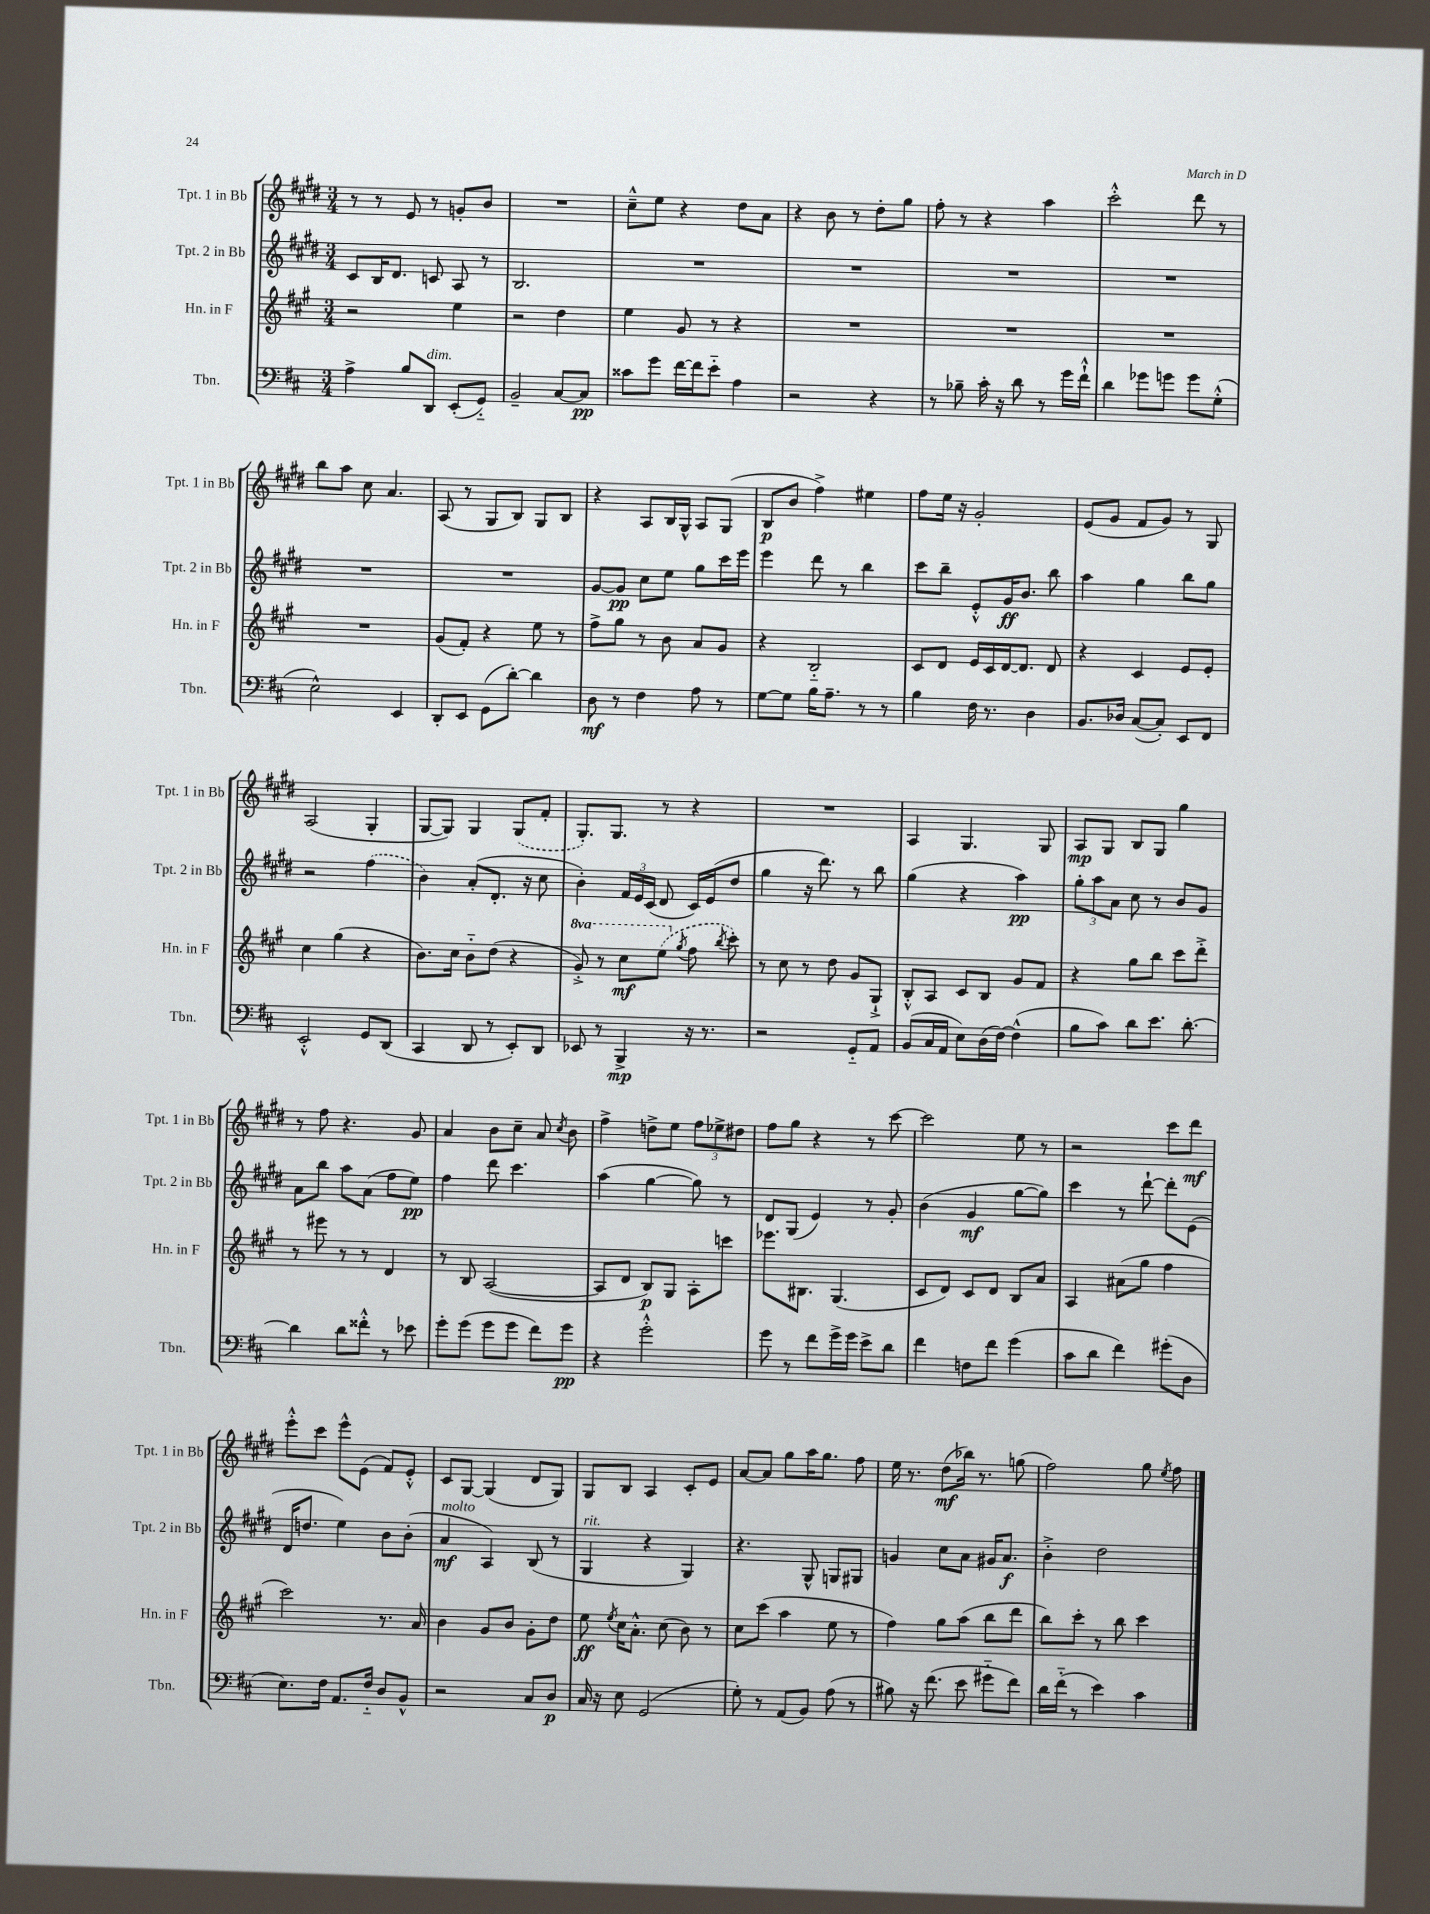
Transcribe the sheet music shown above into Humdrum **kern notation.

**kern	**kern	**kern	**kern
*staff4	*staff3	*staff2	*staff1
*clefF4	*clefG2	*clefG2	*clefG2
*k[f#c#]	*k[f#c#g#]	*k[f#c#g#d#]	*k[f#c#g#d#]
*M3/4	*M3/4	*M3/4	*M3/4
4A^\	2r	8c#/L	8r
.	.	16B/K	8r
.	.	8.d#/J	.
8B/L	.	.	8e/
8DD/J	.	8c/	8r
(8EE'/L	4ee\	8A/	8g'/L
8GG'~/J)	.	8r	8b/J
=	=	=	=
2BB~/	2r	2.B/	2.r
[8C#/L	4dd\	.	.
8C#/]J	.	.	.
=	=	=	=
8c##\L	4ee\	2.r	8cc#~^^\L
8g\J	.	.	8ee\J
[16f#\LL	8g#/	.	4r
16f#\]J	.	.	.
8e'~\J	8r	.	.
4A\	4r	.	8dd#\L
.	.	.	8a\J
=	=	=	=
2r	2.r	2.r	4r
.	.	.	8b\
.	.	.	8r
4r	.	.	8dd#'\L
.	.	.	8gg#\J
=	=	=	=
8r	2.r	2.r	8ff#'\
8B-~\	.	.	8r
16c#'\	.	.	4r
16r	.	.	.
8d\	.	.	.
8r	.	.	4aa\
16g\LL	.	.	.
16f#`^^\JJ	.	.	.
=	=	=	=
4d\	2.r	2.r	2ccc#'^^\
8g-\L	.	.	.
8g\J	.	.	.
8g\L	.	.	8ddd#\
(8G'^^\J	.	.	8r
=	=	=	=
2E^^\)	2.r	2.r	8bb\L
.	.	.	8aa\J
.	.	.	8cc#\
.	.	.	4.a/
4EE/	.	.	.
=	=	=	=
8DD'/L	(8g#/L	2.r	(8A/
8EE/J	8f#'/J)	.	8r
(8GG\L	4r	.	8G#/L
[8d'\J)	.	.	8B/J)
4d\]	8ee\	.	8G#/L
.	8r	.	8B/J
=	=	=	=
8D\	8ff#^\L	[8g#/L	4r
8r	8gg#\J	8g#/]J	.
4F#\	8r	8cc#\L	8A/L
.	8b\	8ee\J	16B/L
.	.	.	16G#^^/JJ
8A\	8a/L	8gg#\L	8A/L
8r	8g#/J	16ccc#\L	(8G#/J
.	.	16eee\JJ	.
=	=	=	=
[8G\L	4r	4eee\	8B/L
8G\]J	.	.	8b/J
16B\LK	2B'~/	8ddd#\	4ff#^\)
8.A~\J	.	.	.
.	.	8r	.
8r	.	4bb\	4ee#\
8r	.	.	.
=	=	=	=
4B\	8c#/L	8ccc#\L	8ff#\L
.	8d/J	8bb~\J	16ee\Jk
.	.	.	16r
16F#\	16e/LL	8e'^^/L	2g#'/
8.r	16c#/	.	.
.	[16d/J	16g#/K	.
.	8.d/]J	8.b/J	.
4D\	.	.	.
.	8d/	8bb\	.
=	=	=	=
8.BB/L	4r	4aa\	(8e/L
.	.	.	8g#/J
16D-/Jk	.	.	.
([8C#/L	4c#/	4gg#\	8f#/L
8C#'/]J)	.	.	8g#/J)
8EE/L	8e/L	8bb\L	8r
8FF#/J	8e'/J	8gg#\J	8G#/
=	=	=	=
2EE'^^/	4cc#\	2r	(2A/
.	(4gg#\	.	.
8GG/L	4r	(4ff#\	4G#'/
(8DD/J	.	.	.
=	=	=	=
4CC#/	8.b\L)	4b\)	[8G#/L
.	.	.	8G#/]J)
.	16cc#\Jk	.	.
8DD/	8b'~\L	(8a'/L	4G#/
8r	(8dd\J	8.d#'/J	.
8EE'/L)	4r	.	(8G#/L
.	.	16r	.
8DD/J	.	8cc#\	8f#'/J
=	=	=	=
8EE-/	8gg#'^/)	4b'\)	8.G#'/L)
8r	8r	.	.
.	.	.	8.G#/J
4BBB^/	8ccc#\L	24f#/LL	.
.	.	24e/	.
.	.	(24c#/JJ	.
.	(8eee\J	8d#/	8r
.	8qgg#/	.	.
16r	8ff#\	16c#/LL)	4r
8.r	.	(16e/J	.
.	8qbb/	.	.
.	8ccc#'\)	8dd#/J	.
=	=	=	=
2r	8r	4gg#\	2.r
.	8cc#\	.	.
.	8r	16r	.
.	.	8.ddd#\)	.
.	8dd\	.	.
8GG'~/L	8g#/L	8r	.
8AA/J	8G#`^/J	8bb\	.
=	=	=	=
(8BB/L	8B'^^/L	(4gg#\	4A/
16C#/L	8A/J	.	.
16AA/JJ	.	.	.
8E\L)	8c#/L	4r	4.G#/
(16D\L	8B/J	.	.
[16F#\JJ)	.	.	.
(4F#^^\]	8g#/L	4aa\)	.
.	8f#/J	.	8G#/
=	=	=	=
8B\L	4r	12gg#'\L	8A/L
.	.	12aa\	.
8c#\J)	.	.	8G#/J
.	.	12a\J	.
8d\L	8gg#\L	8cc#\	8B/L
8.e\J	8bb\J	8r	8G#/J
.	8ccc#\L	8b/L	4gg#\
[8.d'\	.	.	.
.	8ddd'^\J	8g#/J	.
=	=	=	=
4d\]	8r	8a\L	8r
.	8eee#\	8bb\J	8ff#\
8d\L	8r	8aa\L	4.r
8f##'^^\J	8r	(8a\J	.
8r	4d/	8ff#\L	.
8e-\	.	8ee\J)	8g#/
=	=	=	=
8g'\L	8r	4ff#\	4a/
(8g\J	8B/	.	.
8g\L	([2A/	8ddd#\	8b\L
8g\J	.	4.ccc#\	8cc#~\J
8f#\L)	.	.	8a/
.	.	.	8qcc#/
8g\J	.	.	8b\
=	=	=	=
4r	8A/]L	(4aa\	4ff#^\
.	8d/J	.	.
2g'^^\	8B/L)	[4gg#\	8dd^\L
.	8G#/J	.	8ee\J
.	8A'\L	8gg#\])	12ff#\L
.	.	.	12ee-^\
.	8ccc\J	8r	.
.	.	.	12dd#\J
=	=	=	=
8g\	8.eee-\L	8d#/L	8ff#\L
8r	.	(8G#/J	8gg#\J
.	8.B#\J	.	.
8f#\L	.	4e/)	4r
16g^\L	(4.G#/	.	.
16g\JJ	.	.	.
8e^\L	.	8r	8r
8d\J	.	8g#'/	[8ccc#\
=	=	=	=
4f#\	8c#/L	(4b\	2ccc#\]
.	8d/J)	.	.
8F\L	8c#/L	4g#/	.
8f#\J	8d/J	.	.
(4g\	8B/L	[8gg#\L	8ee\
.	8a/J	8gg#\]J)	8r
=	=	=	=
8c#\L	4A/	4ccc#\	2r
8d\J	.	.	.
4f#\)	(8a#\L	8r	.
.	8gg#\J	[8ddd#`\	.
(8g#'\L	4ff#\	8ddd#'\]L	8ccc#\L
8D\J	.	(8e\J	8ddd#\J
=	=	=	=
8.E\L)	2ccc#\)	16d#/LK	8eee'^^\L
.	.	8.dd/J	.
.	.	.	8ccc#\J
16F#\Jk	.	.	.
8.AA/L	.	4ee\)	8eee^^\L
.	.	.	(8e\J
16F#'~/Jk	.	.	.
8D/L	8.r	8b\L	8f#/L)
8BB^^/J	.	(8b'\J	8e'^^/J
.	16a/	.	.
=	=	=	=
2r	4b\	4a/	8c#/L
.	.	.	[8G#/J
.	8g#/L	4A/)	(4G#/]
.	8b/J	.	.
8C#/L	8g#'\L	(8B/	8d#/L
8D/J	8dd\J	8r	8G#/J)
=	=	=	=
16C#/	8ee\	4G#/	8G#/L
16r	.	.	.
.	8qee/	.	.
8E\	16cc#\LK	.	8B/J
.	8.a'^^\J	.	.
(2GG/	.	4r	4A/
.	(8cc#\	.	.
.	8b\)	4G#/)	8c#'/L
.	8r	.	8e/J
=	=	=	=
8G'\)	8cc#\L	4.r	[8a/L
8r	(8ccc#\J	.	8a/]J
(8AA/L	4aa\	.	8gg#\L
8BB/J)	.	8G#^^/	16aa\K
.	.	.	8.gg#\J
(8A\	8ee\	8G/L	.
8r	8r	8G#/J	8ff#\
=	=	=	=
8B#\)	4ff#\)	4g/	16ee\
.	.	.	8.r
16r	.	.	.
(8.f#\	.	.	.
.	8gg#\L	8cc#\L	(8dd#\L
8e\	(8aa\J	8a\J	16bb-\Jk)
.	.	.	8.r
8g#'~\L	8bb\L	16g#/LK	.
.	.	8.a/J	.
8f#\J)	8ddd\J	.	(8gg\
=	=	=	=
16d\LL	8bb\L)	4b'^\	2ff#\)
(16f#'~\JJ	.	.	.
8r	8ccc#'\J	.	.
4e\)	8r	2dd#\	.
.	8bb\	.	.
4c#\	4ccc#\	.	8gg#\
.	.	.	8qee/
.	.	.	8ff#\
==	==	==	==
*-	*-	*-	*-
